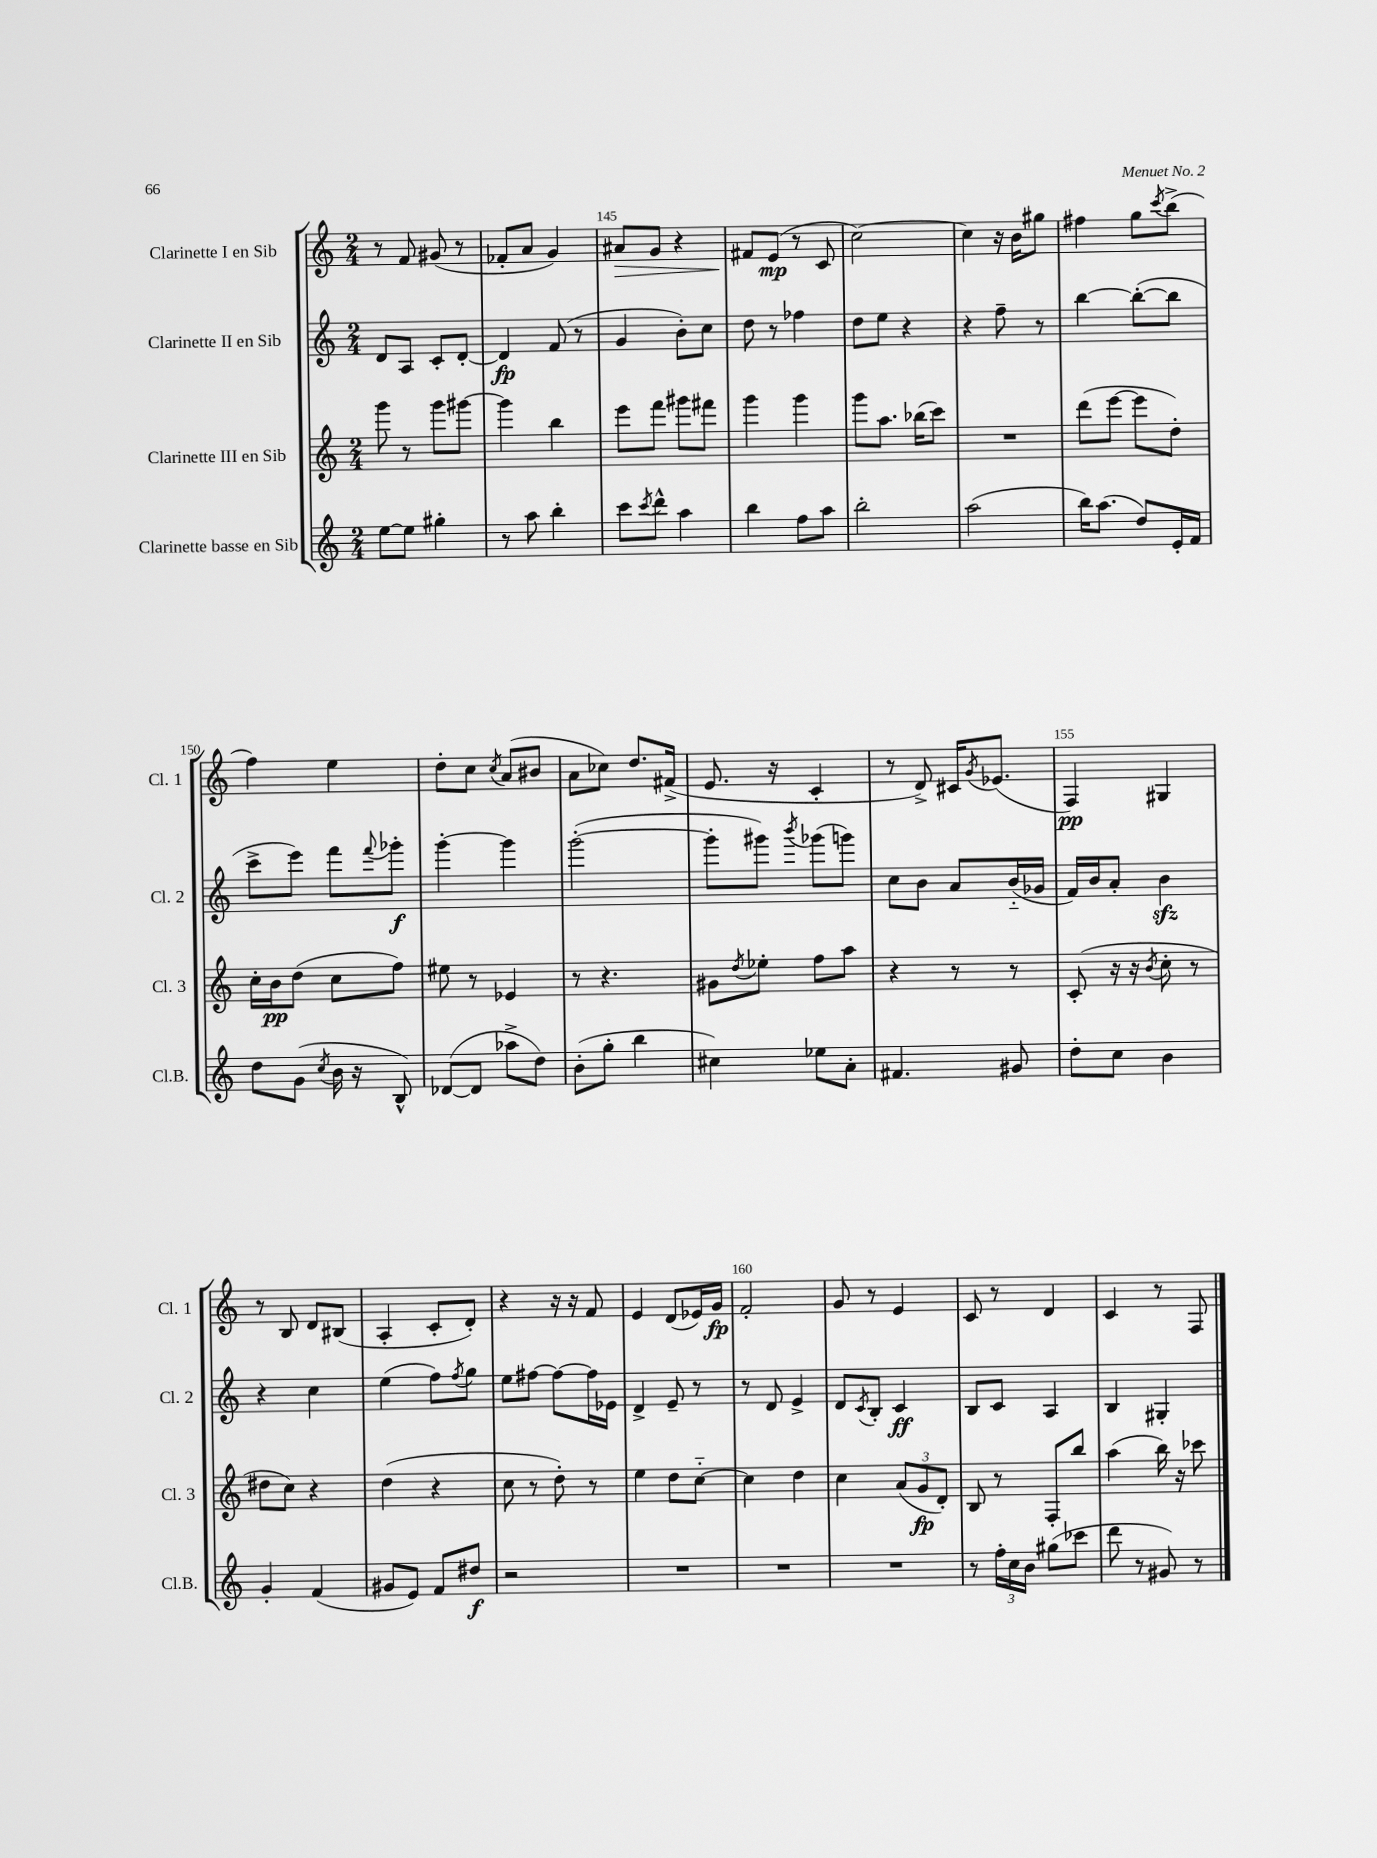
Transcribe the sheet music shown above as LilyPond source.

<<
\new StaffGroup <<
\new Staff = "s0" \with { instrumentName = "Clarinette I en Sib" shortInstrumentName = "Cl. 1" } {
    \clef treble \key c \major \numericTimeSignature \time 2/4
    r8 f'8 gis'8( r8 |
    fes'8-. a'8 g'4) |
    ais'8\> g'8 r4 |
    fis'8\! e'8\mp( r8 c'8 |
    c''2~) |
    c''4 r16 b'16 gis''8 |
    fis''4 g''8 \acciaccatura { c'''8 } b''8->( |
    f''4) e''4 |
    d''8-. c''8 \acciaccatura { c''8 } a'8( bis'8 |
    a'8 ces''8) d''8. fis'16->( |
    e'8. r16 c'4-. |
    r8 d'8->) cis'16 \acciaccatura { g'8 } ees'8.( |
    f4\pp) gis4 |
    r8 b8 d'8 bis8( |
    a4-. c'8-. d'8-.) |
    r4 r16 r16 f'8 |
    e'4 d'8( ees'16) g'16\fp |
    f'2-. |
    g'8 r8 e'4 |
    c'8 r8 d'4 |
    c'4 r8 f8 \bar "|." |
}
\new Staff = "s1" \with { instrumentName = "Clarinette II en Sib" shortInstrumentName = "Cl. 2" } {
    \clef treble \key c \major \numericTimeSignature \time 2/4
    d'8 a8 c'8-. d'8~-. |
    d'4\fp f'8( r8 |
    g'4 b'8-.) c''8 |
    d''8 r8 fes''4 |
    d''8 e''8 r4 |
    r4 f''8-- r8 |
    b''4~ b''8~-.( b''8 |
    c'''8-> e'''8) f'''8 \appoggiatura { f'''8 } ges'''8-.\f |
    g'''4~-. g'''4 |
    g'''2~-.( |
    g'''8-. gis'''8) \acciaccatura { b'''8 } ges'''8( g'''8) |
    c''8 b'8 a'8 b'16-_( ges'16 |
    f'16) b'16 a'8-. b'4\sfz |
    r4 c''4 |
    e''4( f''8) \acciaccatura { f''8 } g''8 |
    e''8 fis''8~ fis''8~ fis''16 ees'16 |
    d'4-> e'8-- r8 |
    r8 d'8 e'4-> |
    d'8 \acciaccatura { c'8 } b8-. c'4\ff |
    b8 c'8 a4 |
    b4 gis4-. \bar "|." |
}
\new Staff = "s2" \with { instrumentName = "Clarinette III en Sib" shortInstrumentName = "Cl. 3" } {
    \clef treble \key c \major \numericTimeSignature \time 2/4
    g'''8 r8 g'''8 gis'''8~ |
    gis'''4 b''4 |
    e'''8 f'''8 gis'''8 fis'''8 |
    g'''4 g'''4 |
    g'''8 a''8. bes''16( c'''8) |
    R2 |
    d'''8( e'''8~ e'''8 d''8-.) |
    c''16-. b'16\pp d''8( c''8 f''8) |
    eis''8 r8 ees'4 |
    r8 r4. |
    gis'8 \acciaccatura { d''8 } ees''8-. f''8 a''8 |
    r4 r8 r8 |
    c'8-.( r16 r16 \acciaccatura { b'8 } c''8-. r8 |
    dis''8 c''8) r4 |
    d''4( r4 |
    c''8 r8 d''8-.) r8 |
    e''4 d''8 c''8~-_ |
    c''4 d''4 |
    c''4 \tuplet 3/2 { a'8( g'8\fp d'8-.) } |
    b8 r8 f8-. b''8 |
    a''4( b''16) r16 ces'''8 \bar "|." |
}
\new Staff = "s3" \with { instrumentName = "Clarinette basse en Sib" shortInstrumentName = "Cl.B." } {
    \clef treble \key c \major \numericTimeSignature \time 2/4
    e''8~ e''8 gis''4-. |
    r8 a''8 b''4-. |
    c'''8 \acciaccatura { c'''8 } d'''8-^ a''4 |
    b''4 f''8 a''8 |
    b''2-. |
    a''2( |
    b''16) a''8.( d''8) e'16-. f'16 |
    d''8 g'8( \acciaccatura { c''8 } b'16 r16 b8-^) |
    des'8~( des'8 aes''8-> d''8) |
    b'8-.( g''8-. b''4 |
    cis''4) ees''8 a'8-. |
    fis'4. gis'8 |
    d''8-. c''8 b'4 |
    g'4-. f'4( |
    gis'8 e'8) f'8 dis''8\f |
    r2 |
    R2 |
    R2 |
    R2 |
    r8 \tuplet 3/2 { f''16-. c''16 b'16 } gis''8( ces'''8 |
    d'''8 r8 gis'8) r8 \bar "|." |
}
>>
>>
\layout { \context { \Score currentBarNumber = #143 \override BarNumber.break-visibility = ##(#f #t #t) barNumberVisibility = #(every-nth-bar-number-visible 5) } }
